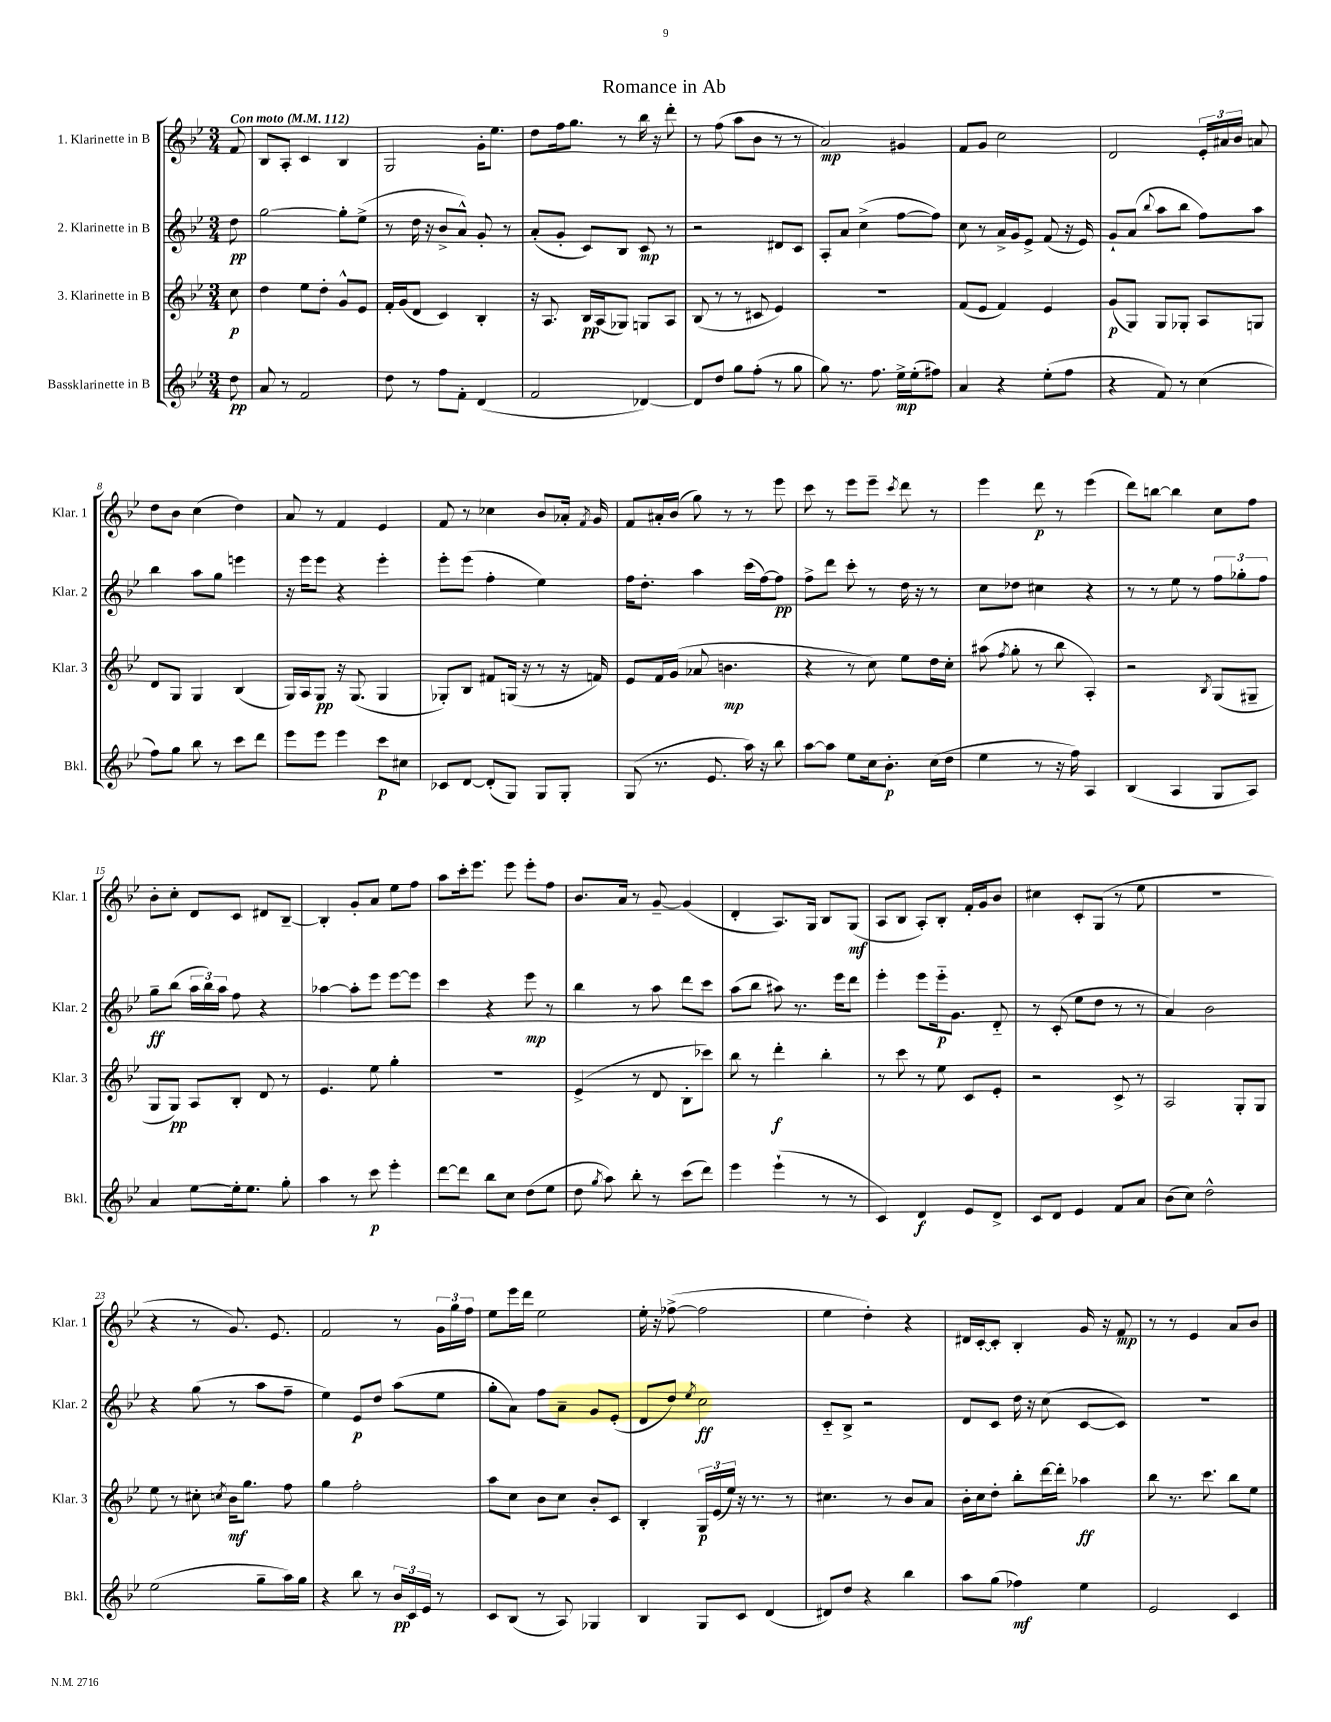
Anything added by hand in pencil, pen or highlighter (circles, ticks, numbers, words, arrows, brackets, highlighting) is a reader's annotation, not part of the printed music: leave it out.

**kern	**kern	**kern	**kern
*staff4	*staff3	*staff2	*staff1
*clefG2	*clefG2	*clefG2	*clefG2
*k[b-e-]	*k[b-e-]	*k[b-e-]	*k[b-e-]
*M3/4	*M3/4	*M3/4	*M3/4
*MM112	*MM112	*MM112	*MM112
8dd	8cc	8dd	8f
=	=	=	=
8a	4dd	[2gg	8B-
8r	.	.	8A'
2f	8ee-	.	4c
.	8dd'	.	.
.	8g^^	8gg']	4B-
.	8e-	(8ee-^	.
=	=	=	=
8dd	16f'	8r	2G
.	(16g	.	.
8r	8d	16dd	.
.	.	16r	.
8ff	4c)	8b-^	.
8f'	.	8a^^)	.
(4d	4B-'	8g'	16g'
.	.	.	8.ee-
.	.	8r	.
=	=	=	=
2f	16r	(8a'	8dd
.	8.A	.	.
.	.	8g'	16ff
.	.	.	8.gg
.	16B-	8c)	.
.	(16A	.	.
.	8G-)	8B-	8r
[4d-)	8G	8c	16bb-
.	.	.	16r
.	8A	8r	8ddd'
=	=	=	=
8d-]	(8B-	2r	8r
8dd	8r	.	(8ff
8gg	8r	.	8aa
(8ff'	8c#	.	8b-
8r	4e-)	8d#	8r
8gg	.	8c	8r
=	=	=	=
8gg)	2.r	8A'	2a)
8.r	.	8a	.
.	.	(4cc^	.
8.ff	.	.	.
16ee-^	.	[8ff	4g#
(16ee-'	.	.	.
8ff#)	.	8ff])	.
=	=	=	=
4a	(8f	8cc	8f
.	8e-	8r	8g
4r	4f)	16a^	2cc
.	.	16g	.
.	.	8e-^	.
(8ee-'	4e-	(8f	.
8ff	.	16r	.
.	.	16e-)	.
=	=	=	=
4r	(8g	8g`	2d
.	8G)	(8a	.
.	.	8qqbb-	.
8f)	8G	8aa	.
8r	8G-'	8bb-	.
(4cc	8A	8ff)	24e-'
.	.	.	24a#
.	.	.	24b-
.	8G	8aa	8a
=	=	=	=
8ff)	8d	4bb-	8dd
8gg	8G	.	8b-
8bb-	4G	8aa	(4cc
8r	.	8gg	.
8ccc	(4B-	4eee	4dd)
8ddd	.	.	.
=	=	=	=
8eee-	16G)	16r	8a
.	16A	16eee-	.
8eee-	8G	8eee-	8r
4eee-	16r	4r	4f
.	(8.G	.	.
8ccc	4G	4eee-'	4e-
8cc#	.	.	.
=	=	=	=
8c-	8G-')	8eee-'	8f
[8d	8B-	(8eee-	8r
(8d']	8f#	4ff'	4cc-
8G)	(16G	.	.
.	16r	.	.
8G	8r	4ee-)	8b-
8G'	16r	.	16a-'
.	.	.	8qf
.	16f)	.	16g
=	=	=	=
(8G	8e-	16ff	8f
.	.	8.dd'	.
8.r	16f	.	16a#'
.	(16g	.	(16b-
.	8a-	4aa	8gg)
8.e-	.	.	.
.	4.b	.	8r
16aa)	.	(16ccc	8r
16r	.	[16ff)	.
8bb-	.	8ff]	8eee-
=	=	=	=
[8aa	4r	8ff^	8ccc
8aa]	.	8ddd	8r
8ee-	8r	8ccc'	8eee-
16cc	8cc)	8r	8eee-~
8.b-'	.	.	.
.	.	.	8qccc
.	8ee-	16dd	8ddd
.	.	16r	.
(16cc	16dd	8r	8r
16dd	16cc'	.	.
=	=	=	=
4ee-	(8aa#	8cc	4eee-
.	8qff	.	.
.	8gg'	8dd-	.
8r	8r	4cc#	8ddd
16r	8bb-	.	8r
16ff)	.	.	.
4A	4A')	4r	(4eee-
=	=	=	=
(4B-	2r	8r	8ddd)
.	.	8r	[8bb
4A	.	8ee-	4bb]
.	.	8r	.
.	8qB-	.	.
8G	(8G	12ff	8cc
.	.	12gg-'	.
8A)	8G#~	.	8ff
.	.	12ff	.
=	=	=	=
4a	8G	8gg~	8b-'
.	8G)	(8bb-	8cc'
[8ee-	8A	24aa	8d
.	.	24bb-)	.
.	.	24aa	.
16ee-']	8B-'	8ff	8c
8.ee-	.	.	.
.	8d	4r	8d#
8gg'	8r	.	[8B-~
=	=	=	=
4aa	4.e-	[4aa-	4B-']
8r	.	8aa-']	8g'
8ccc	8ee-	8eee-	8a
4eee-'	4gg'	[8eee-	8ee-
.	.	8eee-]	8ff
=	=	=	=
[8ddd	2.r	4ccc	8aa
8ddd]	.	.	16ccc'
.	.	.	8.eee-
8bb-	.	4r	.
8cc	.	.	8eee-
(8dd	.	8eee-	8eee-'
8ee-	.	8r	8ff
=	=	=	=
8dd	(4e-^	4bb-	8.b-
8qgg	.	.	.
8aa)	.	.	.
.	.	.	16a
8bb-'	8r	8r	8r
8r	8d	8aa	[8g~
(8ccc	8B-'	8ddd	(4g]
8ddd)	8ccc-)	8ccc	.
=	=	=	=
4eee-	8bb-	(8aa	4d'
.	8r	8bb-	.
(4eee-`	4ddd'	8aa#)	8.A)
.	.	8.r	.
.	.	.	16G
8r	4bb-'	.	8B-
.	.	16eee-	.
8r	.	8ddd	(8G
=	=	=	=
4c)	8r	4eee-'	8A
.	8ccc	.	8B-
4d	8r	8eee-	8A')
.	8ee-	16eee-'~	8B-'
.	.	8.g	.
8e-	8c	.	16f'
.	.	.	16g
8d^	8e-'	8d'~	8b-
=	=	=	=
8c	2r	8r	4cc#
8d	.	(8c'	.
4e-	.	8ee-	8c'
.	.	8dd	(8G
8f	8c^	8r	8r
8a	8r	8r	8ee-
=	=	=	=
(8b-	2A	4a)	2.r
8cc)	.	.	.
2dd^^	.	2b-	.
.	8G'	.	.
.	8G	.	.
=	=	=	=
(2ee-	8ee-	4r	4r
.	8r	.	.
.	8cc#'	(8gg	8r
.	8qcc	.	.
.	16b-	8r	8.g)
.	8.gg	.	.
8gg~	.	8aa	.
.	.	.	8.e-
16aa)	8ff	8ff~	.
16gg	.	.	.
=	=	=	=
4r	4gg	4ee-)	2f
8bb-	2ff'	8e-	.
8r	.	8dd	.
24b-	.	(8aa	8r
24c	.	.	.
24e-	.	.	.
8r	.	8ee-	24g
.	.	.	24gg
.	.	.	24ff
=	=	=	=
8c	8aa	8gg'	8ee-
(8B-	8cc	8a)	16eee-
.	.	.	16ddd
8r	8b-	8ff	2ee-
8A)	8cc	8a~	.
4G-	8b-'	8g	.
.	8c	(8e-'	.
=	=	=	=
4B-	4B-'	8d	16ee-'
.	.	.	16r
.	.	8dd)	([8ff-^
.	.	8qee-	.
8G	24G	2cc	2ff-]
.	(24e-	.	.
.	24ee-)	.	.
8c	16r	.	.
.	8.r	.	.
(4d	.	.	.
.	8r	.	.
=	=	=	=
8d#)	4.cc#	8c'~	4ee-
8dd	.	8B-^	.
4r	.	2r	4dd')
.	8r	.	.
4bb-	8b-	.	4r
.	8a	.	.
=	=	=	=
8aa	16b-'	8d	16d#
.	16cc	.	[16c'
(8gg	8dd'	8c	8c']
4ff-)	8bb-'	16dd	4B-'
.	.	16r	.
.	[16ddd	(8cc	.
.	16ddd']	.	.
4ee-	4aa-	[8c	16g
.	.	.	16r
.	.	8c])	8f
=	=	=	=
2e-	8bb-	2.r	8r
.	8.r	.	8r
.	.	.	4e-
.	8.ccc	.	.
4c	8bb-	.	8a
.	8ee-	.	8b-
==	==	==	==
*-	*-	*-	*-
